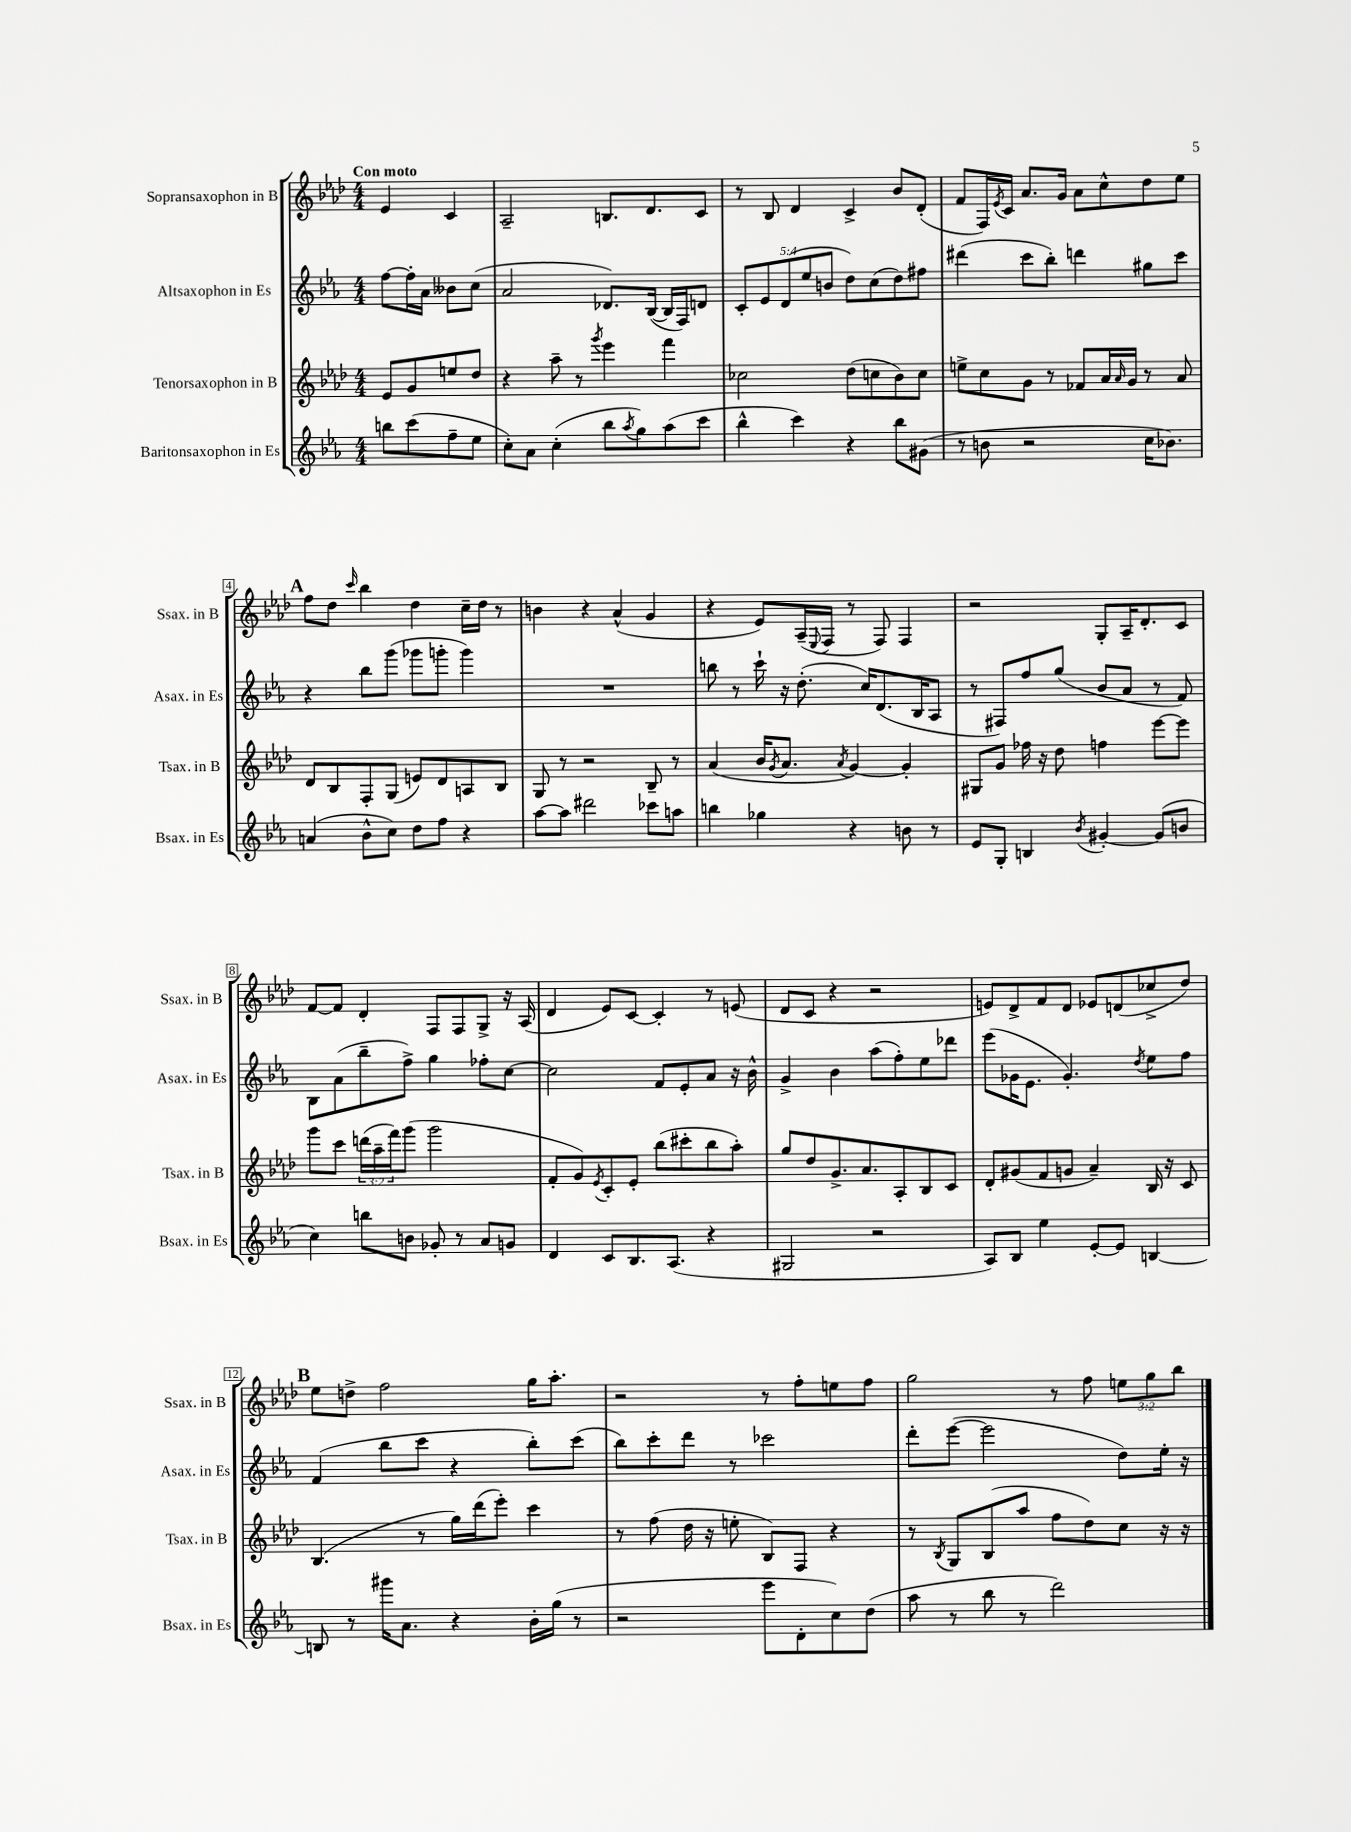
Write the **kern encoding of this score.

**kern	**kern	**kern	**kern
*staff4	*staff3	*staff2	*staff1
*clefG2	*clefG2	*clefG2	*clefG2
*k[b-e-a-]	*k[b-e-a-d-]	*k[b-e-a-]	*k[b-e-a-d-]
*M4/4	*M4/4	*M4/4	*M4/4
8bb\L	8e-/L	[8ff\L	4e-/
(8ccc\	8g/	16ff'\]L	.
.	.	16a-\JJ	.
8ff~\	8ee/	8b--\L	4c/
8ee-\J	8dd-/J	(8cc\J	.
=	=	=	=
8cc'\L)	4r	2a-/	2A-~/
8a-\J	.	.	.
(4cc'\	8aa-~\	.	.
.	8r	.	.
.	8qggg/	.	.
8bb-\L	4eee-\	8.d-/L)	8.B/L
8qaa-/	.	.	.
8gg\)	.	.	.
.	.	([16B-/Jk	8.d-/
(8aa-\	4fff\	16B-/]LL	.
.	.	16F/J)	.
8ccc\J	.	8d/J	8c/J
=	=	=	=
4bb-^^\	2cc-\	10c'/L	8r
.	.	10e-/	.
.	.	.	8B-/
.	.	(10d/	.
4ccc\)	.	.	4d-/
.	.	10ee-/	.
.	.	10b/J	.
4r	(8dd-\L	8dd\L)	4c^/
.	8cc\	(8cc\	.
8bb-\L	8b-\)	8dd\)	8b-/L
(8g#\J	8cc\J	8ff#\J	(8d-'/J
=	=	=	=
8r	8ee^\L	(4ddd#\	8f/L
8b\	8cc\	.	16F/L)
.	.	.	8qe-/
.	.	.	16c/JJ
2r	8g\J	8ccc\L	8.a-/L
.	8r	8bb-'\J)	.
.	.	.	16g/Jk
.	8f-/L	4ddd\	8a-\L
.	16a-/L	.	8cc^^\
.	16qqa-/	.	.
.	16g/JJ	.	.
16cc\LK	8r	8gg#\L	8dd-\
8.b-\J)	.	.	.
.	8a-/	8ccc\J	8ee-\J
=	=	=	=
(4a/	8d-/L	4r	8ff\L
.	8B-/	.	8dd-\J
.	.	.	16qqccc/
8b-^^\L	8F'/	8bb-\L	4bb-\
8cc\J)	(8G/J	(8ggg\J	.
8dd\L	8e/L)	8ggg-\L	4dd-\
8ff\J	8d-/	8ggg'\J	.
4r	8A/	4ggg\)	16cc~\LL
.	.	.	16dd-\JJ
.	8B-/J	.	8r
=	=	=	=
[8aa-\L	8G/	1r	4b\
8aa-\]J	8r	.	.
2ddd#\	2r	.	4r
.	.	.	(4a-^^/
8ccc-\L	8B-~/	.	4g/
8aa\J	8r	.	.
=	=	=	=
4bb\	(4a-/	8bb\	4r
.	.	8r	.
4gg-\	16b-/LK	16ccc`\	8e-/L)
.	8qg/	.	.
.	8.a-/J	16r	.
.	.	(8.dd'\	(16A-~/L
.	.	.	8qqE-/
.	.	.	16F/JJ
.	8qa-/	.	.
4r	[4g/)	.	8r
.	.	16cc/LK)	.
.	.	(8.d/	8F/)
8b\	4g'/]	.	4F/
.	.	16B-/K	.
8r	.	8A-/J	.
=	=	=	=
8e-/L	8G#/L	8r	2r
8G'/J	8g/J	8F#/L)	.
4B/	16ff-\	8ff/	.
.	16r	.	.
.	8dd-\	(8gg/J	.
8qb-/	.	.	.
[4g#'/	4ff\	8b-/L	8G'/L
.	.	8a-/J	16A-~/K
.	.	.	8.d-'/
(8g#/]L	[8eee-\L	8r	.
8b/J	8eee-\]J	8f/)	8c/J
=	=	=	=
4cc\)	8ggg\L	8B-\L	[8f/L
.	8ccc\J	(8a-\	8f/]J
8bb\L	(24ddd\LL	8bb-~\	4d-'/
.	24aa-~\	.	.
.	24fff\J)	.	.
8b\J	(8ggg\J	8ff^\J)	.
8g-'/	2ggg\	4gg\	8F/L
8r	.	.	8F/
8a-/L	.	8ff-'\L	8G^/J
8g/J	.	[8cc\J	16r
.	.	.	(16A-/
=	=	=	=
4d/	8f'/L	2cc\]	4d-/
.	8g/)	.	.
.	8qe-/	.	.
8c/L	8c'/	.	8e-/L)
8.B-/	8e-'/J	.	[8c/J
.	(8bb-\L	8f/L	4c'/]
(8.A-/J	.	.	.
.	8ccc#'\	8e-'/	.
4r	8bb-\	8a-/J	8r
.	8aa-'\J)	16r	(8e/
.	.	16b-^^\	.
=	=	=	=
2G#/	8gg/L	4g^/	8d-/L
.	8dd-/	.	8c/J
.	8.g^/	4b-\	4r
.	8.a-/	.	.
2r	.	(8aa-\L	2r
.	8A-'/	8ff'\)	.
.	8B-/	8ee-\	.
.	8c/J	8ddd-\J	.
=	=	=	=
8A-/L)	8d-'/L	(8eee-\L	8e/L)
8B-/J	(8g#/	16g-\K	8d-^/
.	.	8.e-\J	.
4ee-\	8f/	.	8f/
.	8g/J	4.g-'/)	8d-/J
[8e-'/L	4a-~/)	.	8e-/L
8e-/]J	.	.	(8d/
.	.	8qdd/	.
[4B/	16B-/	8ee-\L	8cc-^/
.	16r	.	.
.	8c/	8ff\J	8dd-/J)
=	=	=	=
8B/]	(4.B-/	(4f/	8ee-\L
8r	.	.	8dd^\J
16ggg#\LK	.	8bb-\L	2ff\
8.a-\J	.	.	.
.	8r	8ccc\J	.
4r	16gg\LL)	4r	.
.	(16ddd-\J	.	.
.	8eee-'\J)	.	.
16b-'\LL	4ccc\	8bb-'\L)	16gg\LK
(16gg\JJ	.	.	8.aa-'\J
8r	.	(8ccc\J	.
=	=	=	=
2r	8r	8bb-\L)	2r
.	(8ff\	8ccc'\	.
.	16dd-\	8ddd\J	.
.	16r	.	.
.	8ee'\	8r	.
8eee-\L	8B-/L)	2ccc-\	8r
8d'\	8F/J	.	8ff'\L
8cc\)	4r	.	8ee\
(8dd\J	.	.	8ff\J
=	=	=	=
8aa-\	8r	8ddd'\L	2gg\
.	8qB-/	.	.
8r	8G/L	([8eee-\J	.
8bb-\	(8B-/	2eee-\]	.
8r	8aa-/J	.	.
2ddd\)	8ff\L	.	8r
.	8dd-\)	.	8ff\
.	8cc\J	8dd\L)	12ee\L
.	.	.	12gg\
.	16r	16ee-'\Jk	.
.	.	.	12bb-\J
.	16r	16r	.
==	==	==	==
*-	*-	*-	*-
